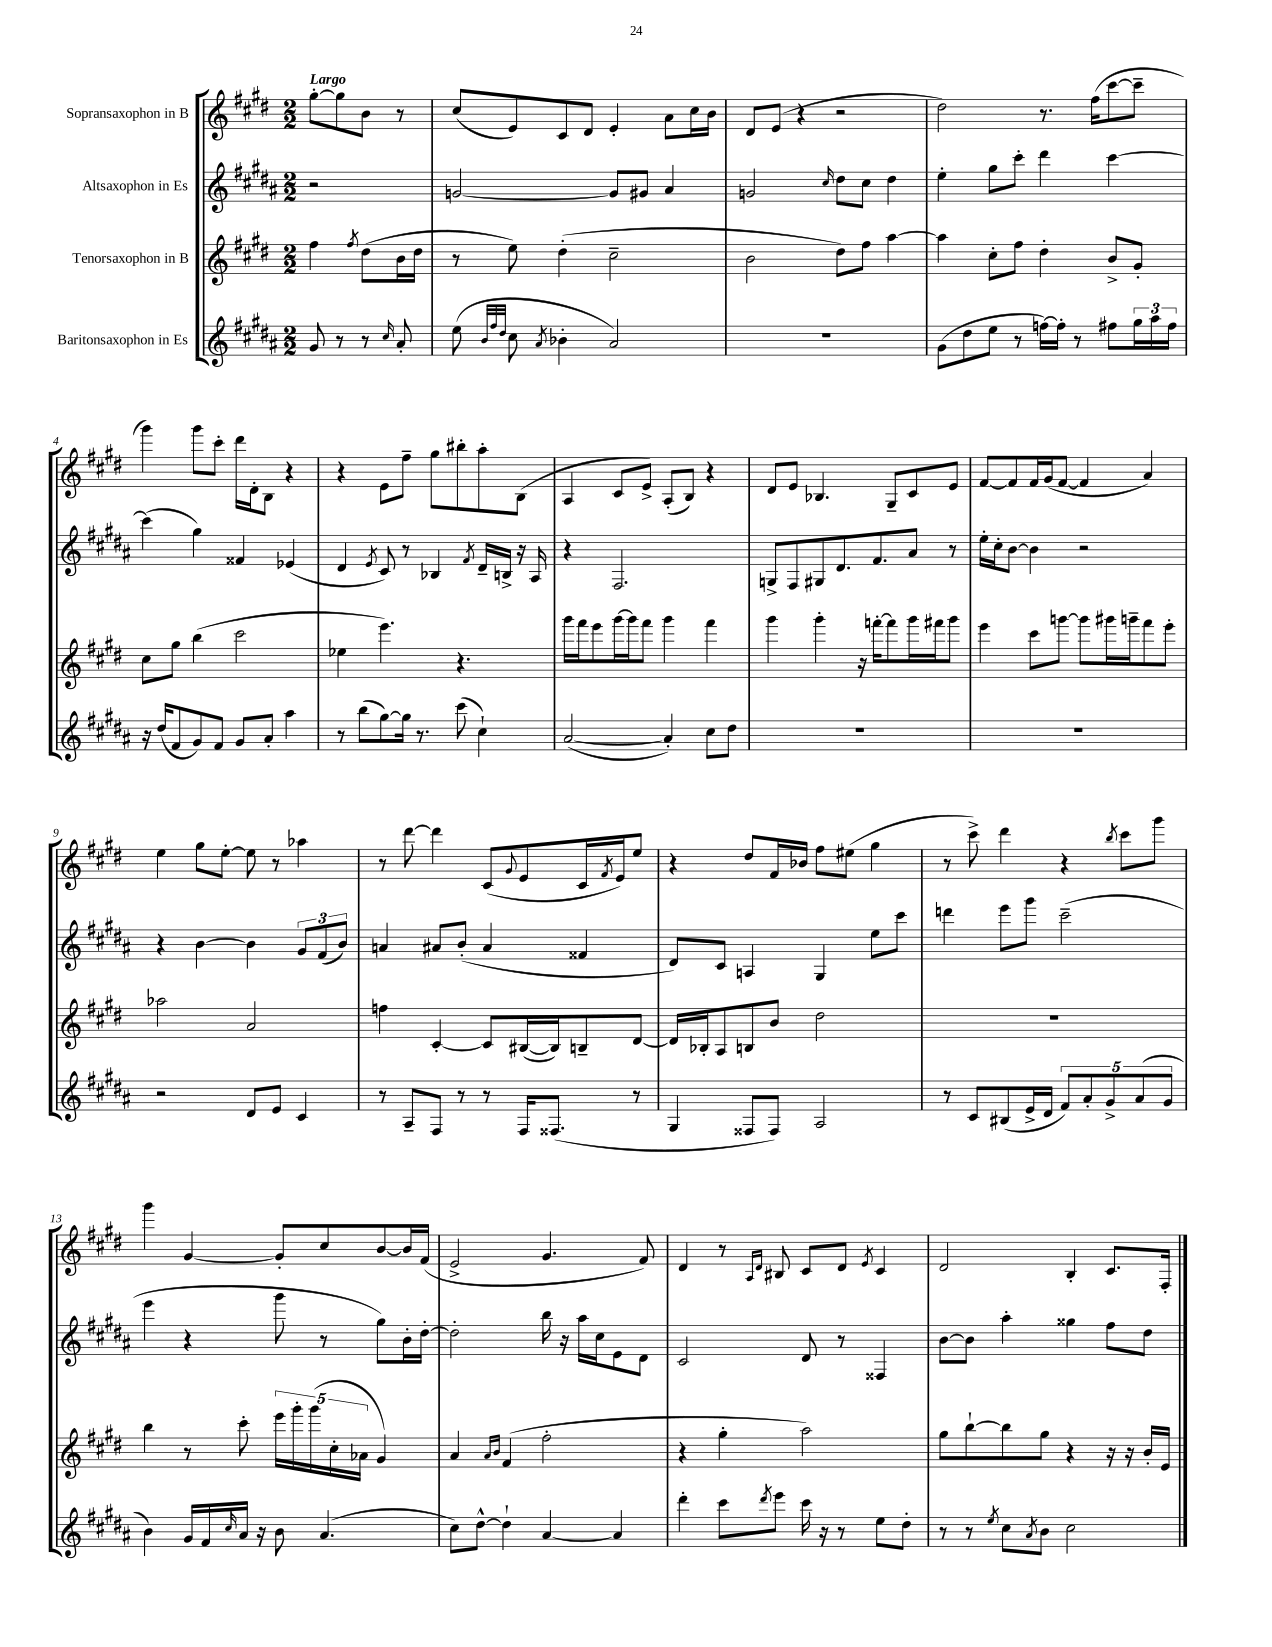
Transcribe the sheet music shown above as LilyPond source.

<<
\new StaffGroup <<
\new Staff = "s0" \with { instrumentName = "Sopransaxophon in B" } {
    \clef treble \key e \major \numericTimeSignature \time 2/2 \partial 2 \tempo "Largo"
    gis''8~-. gis''8 b'8 r8 |
    cis''8( e'8) cis'8 dis'8 e'4-. a'8 cis''16 b'16 |
    dis'8 e'8( r4 r2 |
    dis''2) r8. fis''16( cis'''8~ cis'''8-- |
    gis'''4) gis'''8 cis'''8-. dis'''16 dis'16-. b8 r4 |
    r4 e'8 fis''8-- gis''8 bis''8-. a''8-. b8( |
    a4 cis'8 e'8->) a8-.( b8) r4 |
    dis'8 e'8 bes4. gis8-- cis'8 e'8 |
    fis'8~ fis'8 fis'16 gis'16( fis'8~ fis'4 a'4) |
    e''4 gis''8 e''8~-. e''8 r8 aes''4 |
    r8 dis'''8~ dis'''4 cis'8( \appoggiatura { gis'8 } e'8 cis'16 \acciaccatura { fis'8 } e'16) e''8 |
    r4 dis''8 fis'16 bes'16 fis''8 eis''8( gis''4 |
    r8 cis'''8->) dis'''4 r4 \acciaccatura { b''8 } cis'''8 gis'''8 |
    gis'''4 gis'4~ gis'8-. cis''8 b'8~ b'16 fis'16( |
    e'2-> gis'4. fis'8) |
    dis'4 r8 \grace { a16 dis'16 } bis8 cis'8 dis'8 \acciaccatura { e'8 } cis'4 |
    dis'2 b4-. cis'8. fis16-. \bar "|." |
}
\new Staff = "s1" \with { instrumentName = "Altsaxophon in Es" } {
    \clef treble \key b \major \numericTimeSignature \time 2/2 \partial 2
    r2 |
    g'2~ g'8 gis'8 ais'4 |
    g'2 \grace { cis''16 } dis''8 cis''8 dis''4 |
    e''4-. gis''8 cis'''8-. dis'''4 cis'''4~ |
    cis'''4( gis''4) fisis'4 ees'4( |
    dis'4 \acciaccatura { e'8 } cis'8) r8 bes4 \acciaccatura { fis'8 } dis'16-- b16-> r16 ais16 |
    r4 fis2. |
    g8-> fis8 gis8 dis'8. fis'8. ais'8 r8 |
    e''16-. cis''16-. b'8~ b'4 r2 |
    r4 b'4~ b'4 \tuplet 3/2 { gis'8 fis'8( b'8) } |
    a'4 ais'8 b'8-.( ais'4 fisis'4 |
    dis'8) cis'8 a4 gis4 e''8 cis'''8 |
    d'''4 e'''8 gis'''8 cis'''2--( |
    e'''4 r4 gis'''8 r8 gis''8) b'16-. dis''16~-. |
    dis''2-. b''16 r16 ais''16 cis''16 e'8 dis'8 |
    cis'2 dis'8 r8 fisis4 |
    b'8~ b'8 ais''4-. gisis''4 fis''8 dis''8 \bar "|." |
}
\new Staff = "s2" \with { instrumentName = "Tenorsaxophon in B" } {
    \clef treble \key e \major \numericTimeSignature \time 2/2 \partial 2
    fis''4 \acciaccatura { fis''8 } dis''8( b'16 dis''16 |
    r8 e''8) dis''4-.( cis''2-- |
    b'2 dis''8) fis''8 a''4~ |
    a''4 cis''8-. fis''8 dis''4-. b'8-> gis'8-. |
    cis''8 gis''8 b''4( cis'''2 |
    ees''4 e'''4.) r4. |
    gis'''16 fis'''16 e'''8 gis'''16~ gis'''16 fis'''8 gis'''4 fis'''4 |
    gis'''4 gis'''4-. r16 f'''16~-. f'''8 gis'''16 fis'''16 gis'''8 |
    e'''4 cis'''8 g'''8~ g'''8 gis'''16 g'''16-- fis'''8 e'''8-. |
    aes''2 a'2 |
    f''4 cis'4~-. cis'8 bis16~( bis16) b8-- dis'8~ |
    dis'16 bes16-. a8 b8 b'8 dis''2 |
    R1 |
    b''4 r8 cis'''8-. \tuplet 5/4 { e'''16 gis'''16-. gis'''16( cis''16-. aes'16 } gis'4) |
    a'4 \grace { a'16 b'16 } fis'4( fis''2-. |
    r4 gis''4-. a''2) |
    gis''8 b''8~-! b''8 gis''8 r4 r16 r16 b'16-. e'16 \bar "|." |
}
\new Staff = "s3" \with { instrumentName = "Baritonsaxophon in Es" } {
    \clef treble \key b \major \numericTimeSignature \time 2/2 \partial 2
    gis'8 r8 r8 \grace { cis''16 } ais'8-. |
    e''8( \grace { b'32 fis''32 dis''32 } cis''8 \acciaccatura { ais'8 } bes'4-. ais'2) |
    R1 |
    gis'8( dis''8 e''8 r8 f''16~) f''16-. r8 fis''8 \tuplet 3/2 { gis''16 ais''16 fis''16 } |
    r16 dis''16( fis'8 gis'8) fis'8 gis'8 ais'8-. ais''4 |
    r8 b''8( gis''8~) gis''16 r8. cis'''8( cis''4-!) |
    ais'2~( ais'4-.) cis''8 dis''8 |
    R1 |
    R1 |
    r2 dis'8 e'8 cis'4 |
    r8 ais8-- fis8 r8 r8 fis16 fisis8.( r8 |
    gis4 fisis8 fisis8) ais2 |
    r8 cis'8 bis8( e'16-> dis'16 \tuplet 5/4 { fis'8) ais'8-. gis'8-> ais'8( gis'8 } |
    b'4) gis'16 fis'16 \grace { cis''16 } ais'16 r16 b'8 ais'4.( |
    cis''8) dis''8~-^ dis''4-! ais'4~ ais'4 |
    dis'''4-. cis'''8 \acciaccatura { dis'''8 } e'''8 cis'''16 r16 r8 e''8 dis''8-. |
    r8 r8 \acciaccatura { e''8 } cis''8 \acciaccatura { ais'8 } b'8 cis''2 \bar "|." |
}
>>
>>
